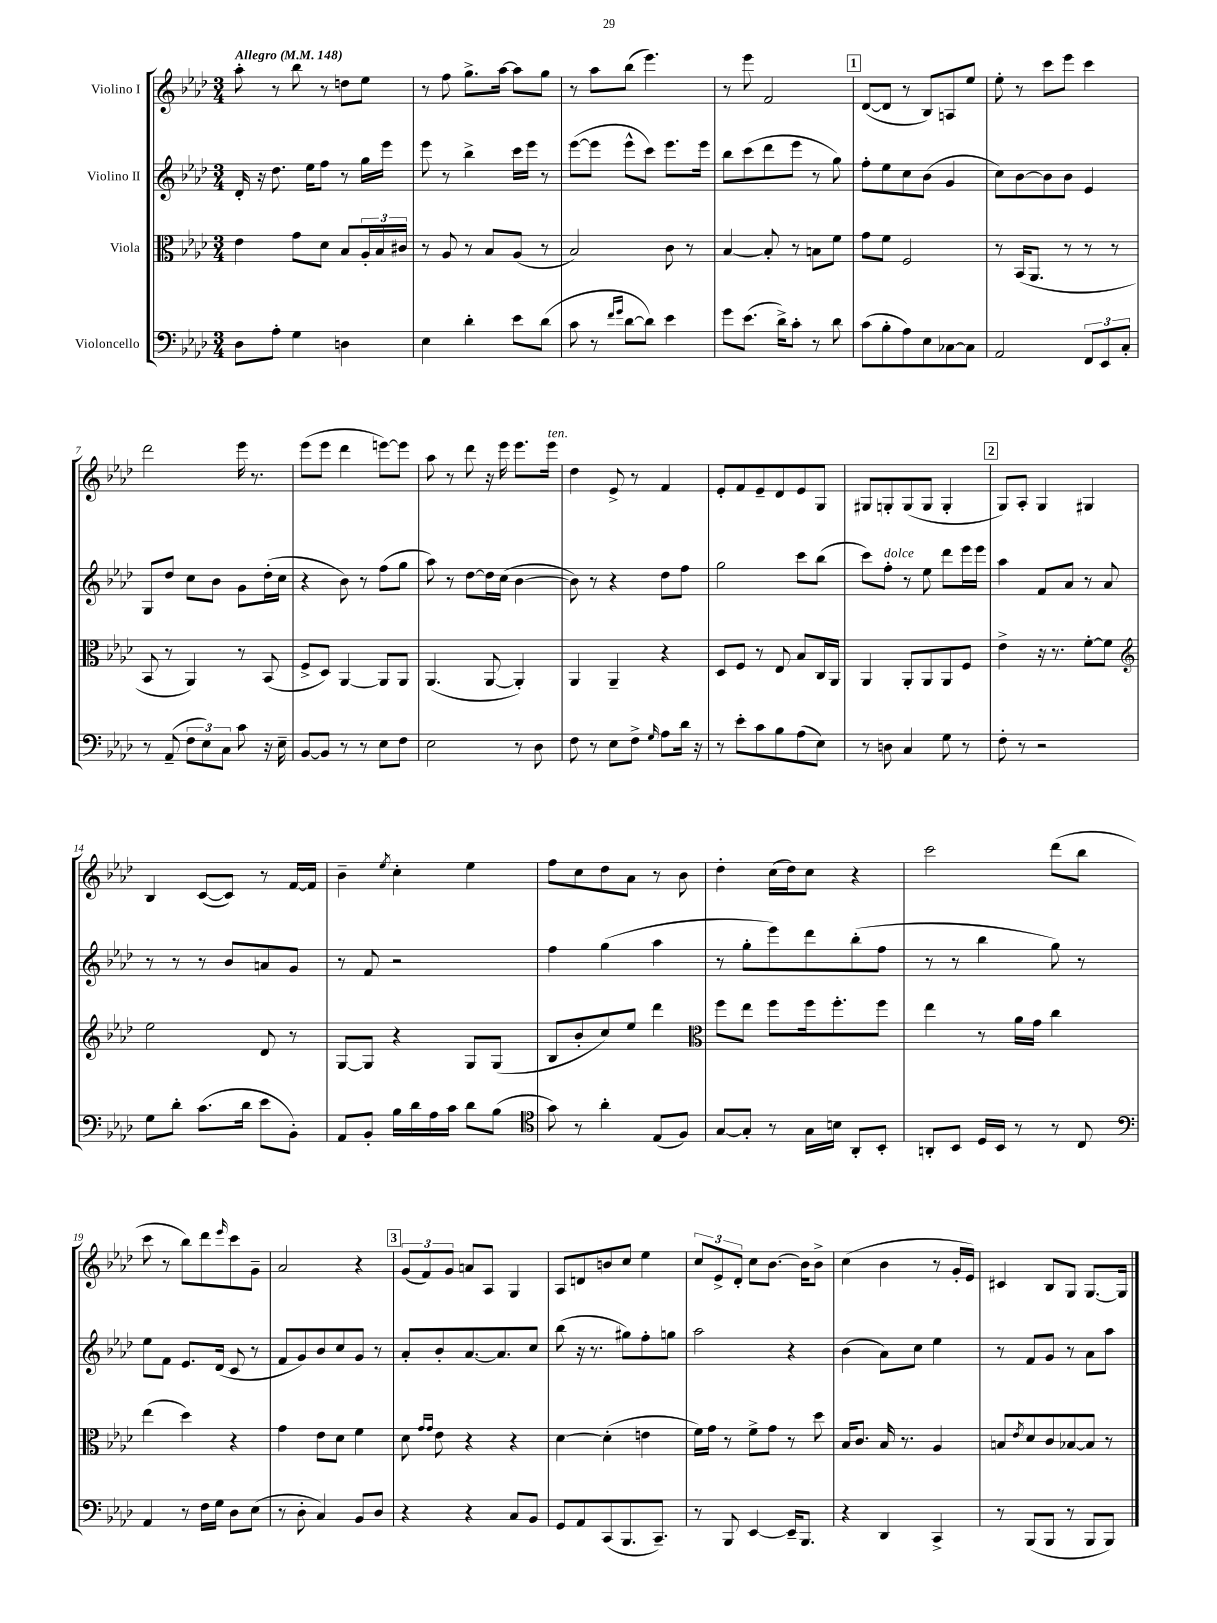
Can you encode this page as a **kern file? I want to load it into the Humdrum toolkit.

**kern	**kern	**kern	**kern
*staff4	*staff3	*staff2	*staff1
*clefF4	*clefC3	*clefG2	*clefG2
*k[b-e-a-d-]	*k[b-e-a-d-]	*k[b-e-a-d-]	*k[b-e-a-d-]
*M3/4	*M3/4	*M3/4	*M3/4
*MM148	*MM148	*MM148	*MM148
8D-\L	4e-\	16d-'/	8aa-'\
.	.	16r	.
8A-'\J	.	8.dd-\	8r
4G\	8g\L	.	8bb-\
.	.	16ee-\LK	.
.	8d-\J	8ff\J	8r
4D\	8B-/L	8r	8dd\L
.	24A-'/L	16gg\LL	8ee-\J
.	24B-/	.	.
.	.	16eee-\JJ	.
.	24c#/JJ	.	.
=	=	=	=
4E-\	8r	8eee-\	8r
.	8A-/	8r	8ff\
4d-'\	8r	4bb-^\	8.gg^\L
.	8B-/L	.	.
.	.	.	[16aa-\Jk
8e-\L	(8A-/J	16ccc\LL	8aa-\]L
.	.	16eee-\JJ	.
(8d-\J	8r	8r	8gg\J
=	=	=	=
8c\	2B-/)	([8eee-\L	8r
8r	.	8eee-\]J	8aa-\L
16qqf/LL	.	.	.
16qqg/JJ	.	.	.
[8d-\L	.	8eee-^^\L	(8bb-\J
8d-\]J)	.	8ccc\J)	4.eee-\)
4e-\	8c\	8.eee-\L	.
.	8r	.	.
.	.	16eee-\Jk	.
=	=	=	=
8g\L	[4B-/	8bb-\L	8r
(8.e-\J	.	(8ccc\	8eee-\
.	8B-'/]	8ddd-\	2f/
16d-^\LK)	.	.	.
8c'\J	8r	8eee-\J	.
8r	8B\L	8r	.
8d-\	8f\J	8gg\)	.
=	=	=	=
(8c\L	8g\L	8ff'\L	([8d-/L
8B-'\	8f\J	8ee-\	8d-/]J
8A-\)	2F/	8cc\	8r
8E-\	.	(8b-\J	8B-/L)
[8C-\	.	4g/	8A/
8C-\]J	.	.	8ee-/J
=	=	=	=
2AA-/	8r	8cc\L)	8ee-'\
.	(16BB-/LK	[8b-\	8r
.	8.AA-/J	.	.
.	.	8b-\]	8ccc\L
.	8r	8b-\J	8eee-\J
12FF/L	8r	4e-/	4ccc\
12EE-/	.	.	.
.	8r	.	.
12C'/J	.	.	.
=	=	=	=
8r	8BB-/	8G/L	2ddd-\
(8AA-~/	8r	8dd-/J	.
12F\L	4AA-/)	8cc\L	.
12E-\)	.	.	.
.	.	8b-\J	.
12C\J	.	.	.
8c\	8r	8g\L	16eee-\
.	.	.	8.r
16r	(8BB-/	(16dd-'\L	.
16E-~\	.	16cc\JJ	.
=	=	=	=
[8BB-/L	8F^/L	4r	(8eee-\L
8BB-/]J	8D-/J)	.	8eee-\J
8r	[4AA-/	8b-\)	4ddd-\
8r	.	8r	.
8E-\L	8AA-/]L	(8ff\L	[8eee\L)
8F\J	8AA-/J	8gg\J	8eee\]J
=	=	=	=
2E-\	(4.AA-/	8aa-\)	8aa-\
.	.	8r	8r
.	.	[8dd-\L	8ddd-\
.	[8AA-/	16dd-\]L	16r
.	.	(16cc\JJ	16eee-\
8r	4AA-'/])	[4b-\	8.eee-\L
8D-\	.	.	.
.	.	.	16eee-\Jk
=	=	=	=
8F\	4AA-/	8b-\])	4dd-\
8r	.	8r	.
8E-\L	4AA-~/	4r	8e-^/
8F^\J	.	.	8r
16qqG/	.	.	.
8A-\L	4r	8dd-\L	4f/
16d-\Jk	.	8ff\J	.
16r	.	.	.
=	=	=	=
8r	8D-/L	2gg\	8e-'/L
8e-'\L	8F/J	.	8f/
8c\	8r	.	8e-~/
8B-\	8E-/	.	8d-/
(8A-\	8B-/L	8ccc\L	8e-/
8E-\J)	16C/L	(8bb-\J	8G/J
.	16AA-/JJ	.	.
=	=	=	=
8r	4AA-/	8ccc\L)	8G#/L
8D\	.	8ff'\J	8G'/
4C/	8AA-'/L	8r	(8G/
.	8AA-/	8ee-\	8G/J
8G\	8AA-/	8ddd-\L	4G'/
8r	8F/J	16eee-\L	.
.	.	16eee-\JJ	.
=	=	=	=
8F'\	4e-^\	4aa-\	8G/L)
8r	.	.	8A-'/J
2r	16r	8f/L	4G/
.	8.r	.	.
.	.	8a-/J	.
.	[8f'\L	8r	4G#/
.	8f\]J	8a-/	.
=	=	=	=
*	*clefG2	*	*
8G\L	2ee-\	8r	4B-/
8d-'\J	.	8r	.
(8.c\L	.	8r	([8c/L
.	.	8b-/L	8c/]J)
16d-\Jk	.	.	.
8e-\L	8d-/	8a/	8r
8BB-'\J)	8r	8g/J	[16f/LL
.	.	.	16f/]JJ
=	=	=	=
8AA-/L	[8G/L	8r	4b-~\
8BB-'/J	8G/]J	8f/	.
.	.	.	8qee-/
16B-\LL	4r	2r	4cc'\
16d-\	.	.	.
16A-\	.	.	.
16c\JJ	.	.	.
8d-\L	8G/L	.	4ee-\
(8B-\J	(8G/J	.	.
=	=	=	=
*clefC4	*	*	*
8g\)	8B-/L	4ff\	8ff\L
8r	8b-'/	.	8cc\
4a-'\	8cc/)	(4gg\	8dd-\
.	8ee-/J	.	8a-\J
(8E-/L	4ddd-\	4aa-\	8r
8F/J)	.	.	8b-\
=	=	=	=
*	*clefC3	*	*
[8G/L	8ff\L	8r	4dd-'\
8G'/]J	8ee-\J	8gg'\L	.
8r	8ff\L	8eee-\)	(16cc\LL
.	.	.	16dd-\J)
16G\LL	16ff\k	8ddd-\	8cc\J
16B\JJ	8.ff'\	.	.
8AA-'/L	.	(8bb-'\	4r
8BB-'/J	8ff\J	8ff\J	.
=	=	=	=
8AA'/L	4ee-\	8r	2ccc\
8BB-/J	.	8r	.
16D-/LL	8r	4bb-\	.
16BB-/JJ	.	.	.
8r	16a-\LL	.	.
.	16g\JJ	.	.
8r	4cc\	8gg\)	(8ddd-\L
8C/	.	8r	8bb-\J
=	=	=	=
*clefF4	*	*	*
4AA-/	(4ee-\	8ee-\L	8ccc\
.	.	8f\J	8r
8r	4dd-\)	8.e-/L	8bb-\L)
16F\LL	.	.	8ddd-\
16G\JJ	.	(16d-/Jk	.
.	.	.	16qqeee-/
8D-\L	4r	8c/	8ccc\
(8E-\J	.	8r	8g~\J
=	=	=	=
8r	4g\	8f/L	2a-/
8D-'\	.	8g/)	.
4C/)	8e-\L	8b-/	.
.	8d-\J	8cc/	.
8BB-/L	4f\	8g/J	4r
8D-/J	.	8r	.
=	=	=	=
4r	8d-\	8a-'/L	(12g/L
.	.	.	12f/)
.	16qqg/LL	.	.
.	16qqg/JJ	.	.
.	8e-\	8b-'/	.
.	.	.	12g/J
4r	4r	[8.a-/	8a/L
.	.	.	8A-/J
.	.	8.a-/]	.
8C/L	4r	.	4G/
8BB-/J	.	8cc/J	.
=	=	=	=
8GG/L	[4d-\	(8bb-\	8A-/L
8AA-/	.	16r	8d/
.	.	8.r	.
(8CC/	(4d-'\]	.	8b/
8.BBB-/	.	8gg#\L)	8cc/J
.	4e\	8ff'\	4ee-\
8.CC~/J)	.	.	.
.	.	8gg\J	.
=	=	=	=
8r	16f\LL)	2aa-\	12cc/L
.	16g\JJ	.	.
.	.	.	12e-^/
8BBB-/	8r	.	.
.	.	.	12d-'/J
[4EE-/	8f^\L	.	8cc\L
.	8g\J	.	[8.b-\J
16EE-~/]LK	8r	4r	.
8.BBB-/J	.	.	16b-\]LK
.	8dd-\	.	8b-^\J
=	=	=	=
4r	16B-/LK	(4b-\	(4cc\
.	8.c/J	.	.
4DD-/	16B-/	8a-\L)	4b-\
.	8.r	.	.
.	.	8cc\J	.
4CC^/	4A-/	4ee-\	8r
.	.	.	16g'/LL
.	.	.	16e-/JJ)
=	=	=	=
8r	8B/L	8r	4c#/
.	8qe-/	.	.
(8BBB-/L	8d-/	8f/L	.
8BBB-/J	8c/	8g/J	8B-/L
8r	[8B-/	8r	8G/J
8BBB-/L	8B-/]J	8a-\L	[8.G/L
8BBB-/J)	8r	8aa-\J	.
.	.	.	16G/]Jk
==	==	==	==
*-	*-	*-	*-
